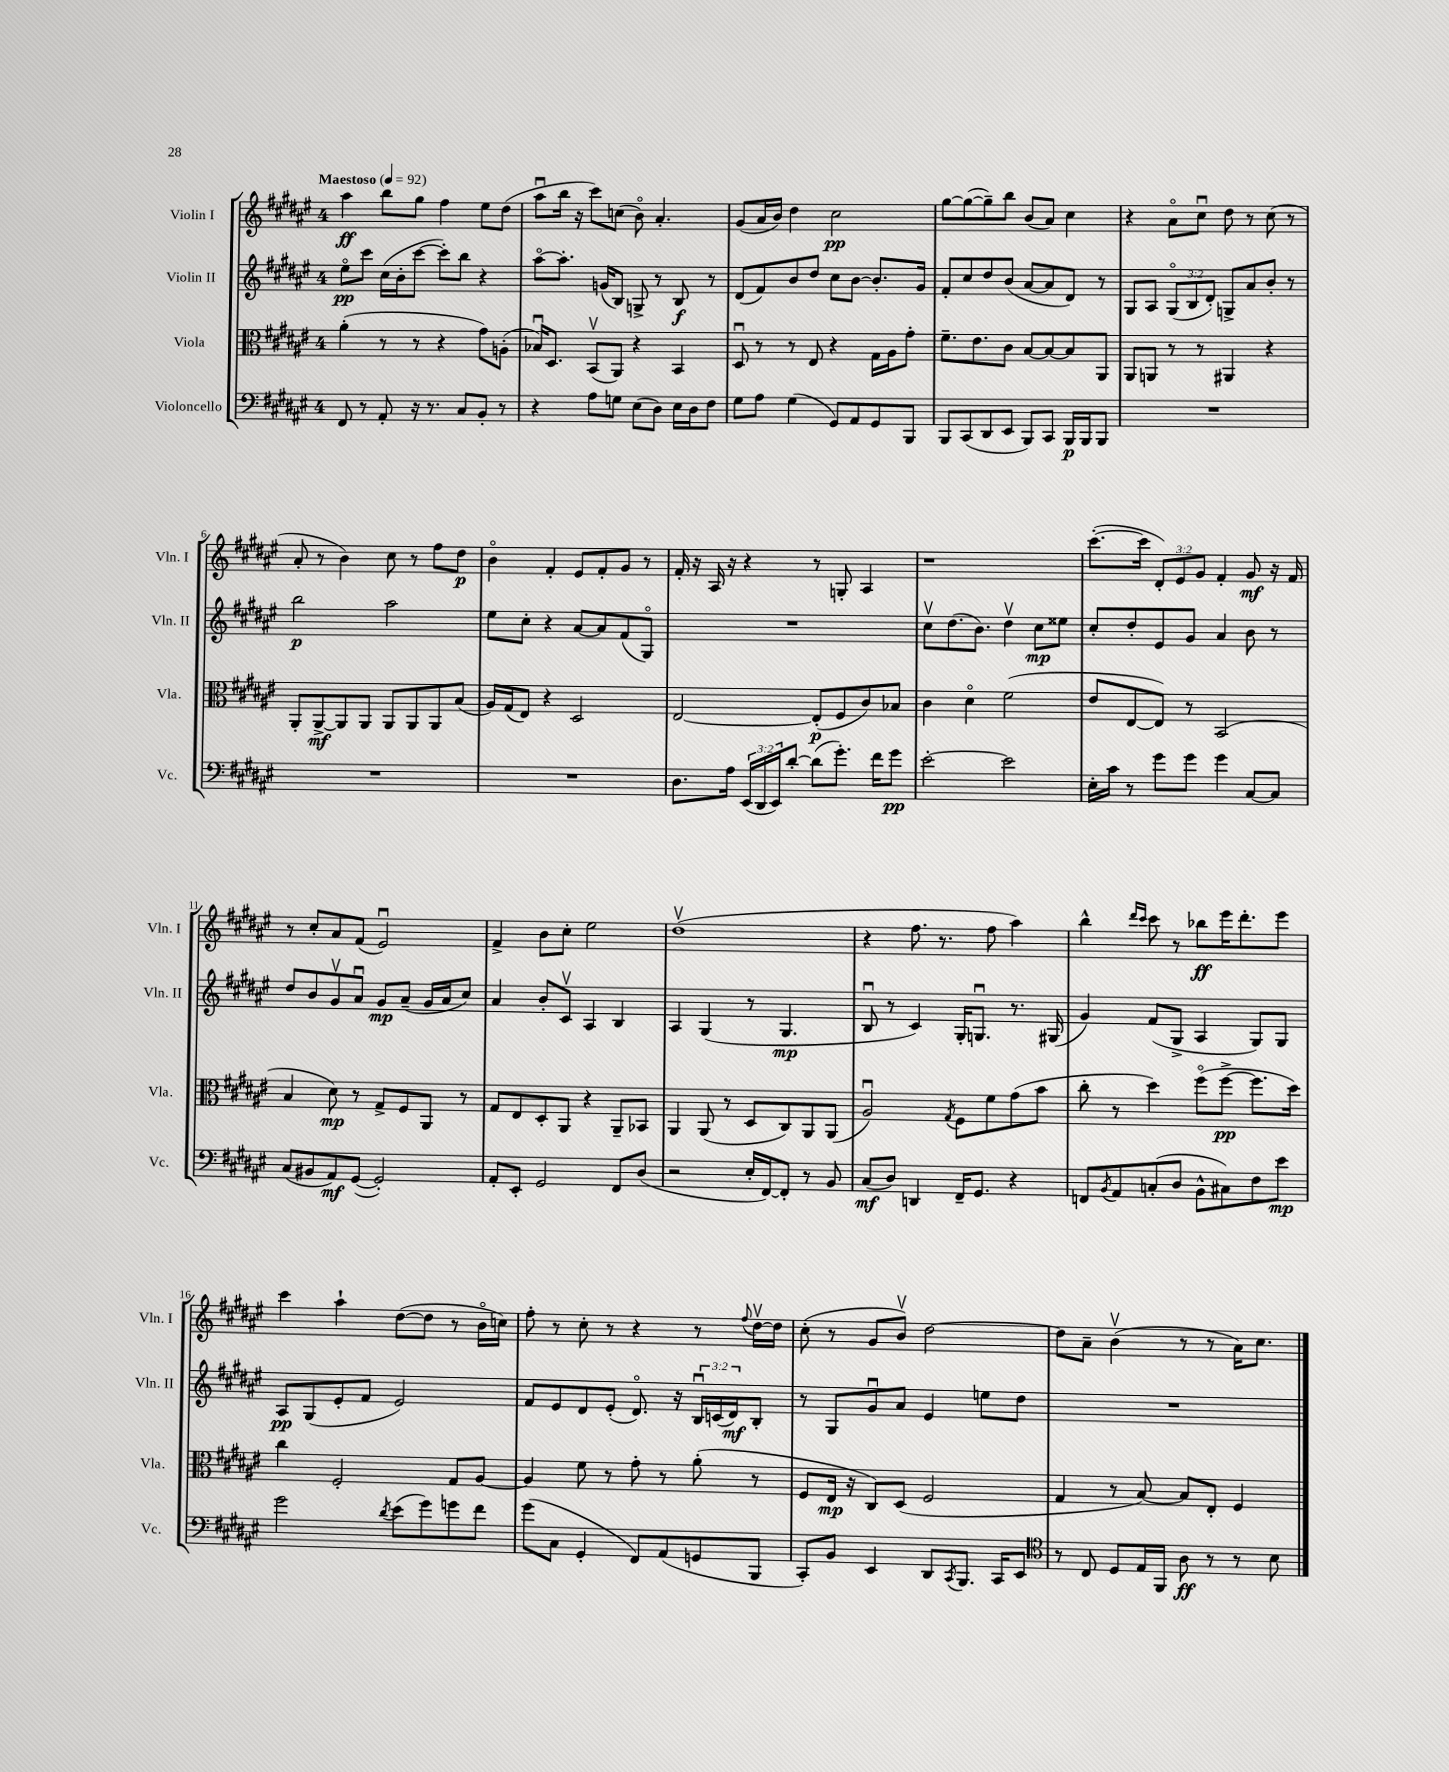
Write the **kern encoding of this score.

**kern	**dynam	**kern	**dynam	**kern	**dynam	**kern	**dynam
*part4	*part4	*part3	*part3	*part2	*part2	*part1	*part1
*staff4	*staff4	*staff3	*staff3	*staff2	*staff2	*staff1	*staff1
*I"Violoncello	*	*I"Viola	*	*I"Violin II	*	*I"Violin I	*
*I'Vc.	*	*I'Vla.	*	*I'Vln. II	*	*I'Vln. I	*
*clefF4	*	*clefC3	*	*clefG2	*	*clefG2	*
*k[f#c#g#d#a#e#]	*	*k[f#c#g#d#a#e#]	*	*k[f#c#g#d#a#e#]	*	*k[f#c#g#d#a#e#]	*
*M4/4	*	*M4/4	*	*M4/4	*	*M4/4	*
*MM92	*	*MM92	*	*MM92	*	*MM92	*
=1	=1	=1	=1	=1	=1	=1	=1
!	!	!	!	!	!	!LO:TX:a:B:t=Maestoso	!
8FF#/	.	(4a#'\	.	8ee#\L	pp	4aa#\	ff
8r	.	.	.	8ccc#\J	.	.	.
8AA#'/	.	8r	.	(16cc#\LL	.	8bb\L	.
.	.	.	.	16b'\J	.	.	.
16r	.	8r	.	[8ccc#\J	.	8gg#\J	.
8.r	.	.	.	.	.	.	.
.	.	4r	.	8ccc#'\L])	.	4ff#\	.
8C#/L	.	.	.	8bb\J	.	.	.
8BB'/J	.	8g#\L)	.	4r	.	8ee#\L	.
8r	.	(8An'\J	.	.	.	(8dd#\J	.
=2	=2	=2	=2	=2	=2	=2	=2
4r	.	16B-Xu/KL)	.	[8aa#\L	.	8aa#u\L	.
.	.	8.D#/J	.	.	.	.	.
.	.	.	.	8.aa#'\J]	.	16bb\Jk	.
.	.	.	.	.	.	16r	.
8A#\L	.	(8BBv/L	.	.	.	8ccc#\L)	.
.	.	.	.	(16gn/KL	.	.	.
8Gn\J	.	8AA#/J)	.	8B/J)	.	(8ccn\J	.
(8E#\L	.	4r	.	8Gn^/	.	8b\)	.
8D#\J)	.	.	.	8r	.	4.a#'/	.
16E#\LL	.	4BB/	.	8B/	f	.	.
16D#\J	.	.	.	.	.	.	.
8F#\J	.	.	.	8r	.	.	.
=3	=3	=3	=3	=3	=3	=3	=3
8G#\L	.	8D#u/	.	(8d#/L	.	(8g#/L	.
8A#\J	.	8r	.	8f#/)	.	16a#/L	.
.	.	.	.	.	.	16b/JJ)	.
(4G#\	.	8r	.	8b/	.	4dd#\	.
.	.	8E#/	.	8dd#/J	.	.	.
8GG#/L)	.	4r	.	8cc#\L	.	2cc#\	pp
8AA#/	.	.	.	[8b\J	.	.	.
8GG#/	.	16G#\LL	.	8.b'/L]	.	.	.
.	.	16A#\J	.	.	.	.	.
8BBB/J	.	8g#'\J	.	.	.	.	.
.	.	.	.	16g#/Jk	.	.	.
=4	=4	=4	=4	=4	=4	=4	=4
8BBB/L	.	8.f#~\L	.	8f#'/L	.	[8gg#\L	.
(8CC#/	.	.	.	8cc#/	.	(8gg#\_	.
.	.	8.e#\	.	.	.	.	.
8DD#/	.	.	.	8dd#/	.	8gg#~\])	.
8EE#/J	.	8c#\J	.	(8b/J	.	8bb\J	.
8BBB/L)	.	[8B/L	.	[8a#/L	.	(8b/L	.
8CC#/J	.	8B/_	.	8a#/]	.	8a#/J)	.
16BBB/LL	p	8B/]	.	8d#/J)	.	4cc#\	.
16BBB/J	.	.	.	.	.	.	.
8BBB/J	.	8AA#/J	.	8r	.	.	.
=5	=5	=5	=5	=5	=5	=5	=5
1r	.	8AA#/L	.	8G#/L	.	4r	.
.	.	8AAn/J	.	8A#/J	.	.	.
.	.	8r	.	(12G#/L	.	8a#\L	.
.	.	.	.	12B/	.	.	.
.	.	8r	.	.	.	8cc#u\J	.
.	.	.	.	12d#'/J)	.	.	.
.	.	4AA#X/	.	8Gn^/L	.	8dd#\	.
.	.	.	.	8a#/	.	8r	.
.	.	4r	.	8b'/J	.	(8cc#\	.
.	.	.	.	8r	.	8r	.
!!LO:LB:g=z
=6	=6	=6	=6	=6	=6	=6	=6
1r	.	8AA#'/L	.	2bb\	p	8a#'/	.
.	.	[8AA#^/	mf	.	.	8r	.
.	.	8AA#/]	.	.	.	4b\)	.
.	.	8AA#/J	.	.	.	.	.
.	.	8AA#/L	.	2aa#\	.	8cc#\	.
.	.	8AA#/	.	.	.	8r	.
.	.	8AA#/	.	.	.	8ff#\L	.
.	.	(8B/J	.	.	.	8dd#\J	p
=7	=7	=7	=7	=7	=7	=7	=7
1r	.	16A#/LL)	.	8ee#\L	.	4b\	.
.	.	(16G#/J	.	.	.	.	.
.	.	8E#/J)	.	8cc#'\J	.	.	.
.	.	4r	.	4r	.	4f#'/	.
.	.	2D#/	.	[8a#/L	.	8e#/L	.
.	.	.	.	8a#/]	.	8f#'/	.
.	.	.	.	(8f#/	.	8g#/J	.
.	.	.	.	8G#/J)	.	8r	.
=8	=8	=8	=8	=8	=8	=8	=8
8.D#\L	.	[2E#/	.	1r	.	16f#'/	.
.	.	.	.	.	.	16r	.
.	.	.	.	.	.	16A#/	.
16A#\Jk	.	.	.	.	.	16r	.
(24EE#/LL	.	.	.	.	.	4r	.
24DD#/	.	.	.	.	.	.	.
24EE#/J)	.	.	.	.	.	.	.
[8d#'/J	.	.	.	.	.	.	.
(8d#\L]	.	(8E#'/L]	p	.	.	8r	.
8.g#'\J)	.	8F#/	.	.	.	8Gn'/	.
.	.	8c#/)	.	.	.	4A#/	.
16f#\KL	.	.	.	.	.	.	.
8g#\J	pp	8B-X/J	.	.	.	.	.
=9	=9	=9	=9	=9	=9	=9	=9
[2e#'\	.	4c#\	.	8cc#v\L	.	1r	.
.	.	.	.	(8.dd#\	.	.	.
.	.	4d#\	.	.	.	.	.
.	.	.	.	8.b\J)	.	.	.
2e#\]	.	(2f#\	.	4dd#v\	.	.	.
.	.	.	.	8cc#\L	mp	.	.
.	.	.	.	8ee##X\J	.	.	.
=10	=10	=10	=10	=10	=10	=10	=10
16E#'\LL	.	8e#/L	.	8cc#'/L	.	([8.ccc#'\L	.
16c#\JJ	.	.	.	.	.	.	.
8r	.	[8E#/	.	8dd#'/	.	.	.
.	.	.	.	.	.	16ccc#\Jk]	.
8g#\L	.	8E#/J])	.	8e#/	.	12d#'/L)	.
.	.	.	.	.	.	12e#/	.
8g#\J	.	8r	.	8g#/J	.	.	.
.	.	.	.	.	.	12g#/J	.
4g#\	.	(2BB/	.	4a#/	.	4f#'/	.
[8C#/L	.	.	.	8b\	.	8g#/	mf
8C#/J]	.	.	.	8r	.	16r	.
.	.	.	.	.	.	16f#/	.
!!LO:LB:g=z
=11	=11	=11	=11	=11	=11	=11	=11
(8C#/L	.	4B/	.	8dd#/L	.	8r	.
8BB#X/	.	.	.	8b/	.	8cc#'/L	.
8AA#/)	mf	8d#\)	mp	8g#v/	.	8a#/	.
([8GG#/J	.	8r	.	8a#u/J	.	(8f#/J	.
2GG#'/])	.	8G#^/L	.	8g#/L	mp	2e#u/)	.
.	.	8F#/	.	(8a#~/J	.	.	.
.	.	8AA#/J	.	16g#/LL	.	.	.
.	.	.	.	16a#/J	.	.	.
.	.	8r	.	8cc#/J)	.	.	.
=12	=12	=12	=12	=12	=12	=12	=12
8AA#'/L	.	8G#/L	.	4a#/	.	4f#^/	.
8EE#'/J	.	8E#/	.	.	.	.	.
2GG#/	.	8D#'/	.	8b'/L	.	8b\L	.
.	.	8AA#/J	.	8c#v/J	.	8cc#'\J	.
.	.	4r	.	4A#/	.	2ee#\	.
8FF#/L	.	8AA#~/L	.	4B/	.	.	.
(8D#/J	.	8BB-X/J	.	.	.	.	.
=13	=13	=13	=13	=13	=13	=13	=13
2r	.	4AA#/	.	4A#/	.	(1dd#v	.
.	.	(8AA#/	.	(4G#/	.	.	.
.	.	8r	.	.	.	.	.
16E#'/LL	.	8D#/L	.	8r	.	.	.
[16FF#/J)	.	.	.	.	.	.	.
8FF#'/J]	.	8C#/)	.	4.G#/	mp	.	.
8r	.	8AA#/	.	.	.	.	.
8BB/	.	(8AA#/J	.	.	.	.	.
=14	=14	=14	=14	=14	=14	=14	=14
(8C#/L	mf	2A#u/)	.	8Bu/	.	4r	.
8D#/J)	.	.	.	8r	.	.	.
4DDn/	.	.	.	4c#/)	.	8.ff#\	.
.	.	.	.	.	.	8.r	.
.	.	8qG#/	.	.	.	.	.
16FF#~/KL	.	8F#\L	.	16G#'/KL	.	.	.
8.GG#/J	.	.	.	8.Gnu/J	.	.	.
.	.	8f#\	.	.	.	8ff#\	.
4r	.	(8g#\	.	8.r	.	4aa#\)	.
.	.	8b\J	.	.	.	.	.
.	.	.	.	(16G#X/	.	.	.
=15	=15	=15	=15	=15	=15	=15	=15
8FFn/L	.	8cc#'\	.	4g#/)	.	4bb^^\	.
8qBB/	.	.	.	.	.	.	.
8AA#/	.	8r	.	.	.	.	.
.	.	.	.	.	.	16qqddd#/LL	.
.	.	.	.	.	.	16qqccc#/JJ	.
(8Cn'/	.	4dd#\)	.	(8f#/L	.	8ccc#\	.
8D#/J	.	.	.	8G#^/J	.	8r	.
8BB^^\L	.	(8ff#\L	.	4A#/	.	8bb-X\L	ff
8C#X\)	.	[8ff#^\J	pp	.	.	16eee#\K	.
.	.	.	.	.	.	8.ddd#'\	.
8F#\	.	8.ff#\L]	.	8G#/L)	.	.	.
8e#\J	mp	.	.	8G#/J	.	8eee#\J	.
.	.	16dd#\Jk)	.	.	.	.	.
!!LO:LB:g=z
=16	=16	=16	=16	=16	=16	=16	=16
2g#\	.	4cc#\	.	8A#/L	pp	4ccc#\	.
.	.	.	.	(8G#/	.	.	.
.	.	2F#'/	.	8e#'/	.	4aa#`\	.
.	.	.	.	8f#/J	.	.	.
8qd#/	.	.	.	.	.	.	.
(8e#\L	.	.	.	2e#/)	.	([8dd#\L	.
8g#\)	.	.	.	.	.	8dd#\J]	.
8gn\	.	8G#/L	.	.	.	8r	.
8f#\J	.	[8A#/J	.	.	.	16b\LL	.
.	.	.	.	.	.	16ccn\JJ)	.
=17	=17	=17	=17	=17	=17	=17	=17
(8g#\L	.	4A#/]	.	8f#/L	.	8ff#'\	.
8C#\J	.	.	.	8e#/	.	8r	.
4GG#'/	.	8f#\	.	8d#/	.	8cc#'\	.
.	.	8r	.	(8e#'/J	.	8r	.
8FF#/L)	.	8g#'\	.	8.d#/)	.	4r	.
(8AA#/	.	8r	.	.	.	.	.
.	.	.	.	16r	.	.	.
8GGn/	.	(8a#'\	.	24Bu/LL	.	8r	.
.	.	.	.	(24cn/	.	.	.
.	.	.	.	24d#/J)	mf	.	.
.	.	.	.	.	.	8qqff#/	.
8BBB/J	.	8r	.	8B'/J	.	[16dd#v\LL	.
.	.	.	.	.	.	16dd#\JJ]	.
=18	=18	=18	=18	=18	=18	=18	=18
8CC#'/L)	.	8F#/L	.	8r	.	(8cc#'\	.
8BB/J	.	16E#/Jk	mp	8G#/L	.	8r	.
.	.	16r	.	.	.	.	.
4EE#/	.	8C#/L)	.	8g#u/	.	8g#/L	.
.	.	(8D#/J	.	8a#/J	.	8bv/J)	.
8DD#/L	.	2F#/	.	4e#/	.	[2dd#\	.
8qCC#/	.	.	.	.	.	.	.
8.BBB/J	.	.	.	.	.	.	.
.	.	.	.	8een\L	.	.	.
16CC#/KL	.	.	.	.	.	.	.
8EE#/J	.	.	.	8dd#\J	.	.	.
=19	=19	=19	=19	=19	=19	=19	=19
*clefC4	*	*	*	*	*	*	*
8r	.	4G#/	.	1r	.	8dd#\L]	.
8C#/	.	.	.	.	.	8a#~\J	.
8D#/L	.	8r	.	.	.	(4bv\	.
16E#/L	.	[8B/)	.	.	.	.	.
16FF#/JJ	.	.	.	.	.	.	.
8A#\	ff	8B/L]	.	.	.	8r	.
8r	.	8E#'/J	.	.	.	8r	.
8r	.	4F#/	.	.	.	16a#\KL)	.
.	.	.	.	.	.	8.cc#\J	.
8B\	.	.	.	.	.	.	.
==	==	==	==	==	==	==	==
*-	*-	*-	*-	*-	*-	*-	*-
